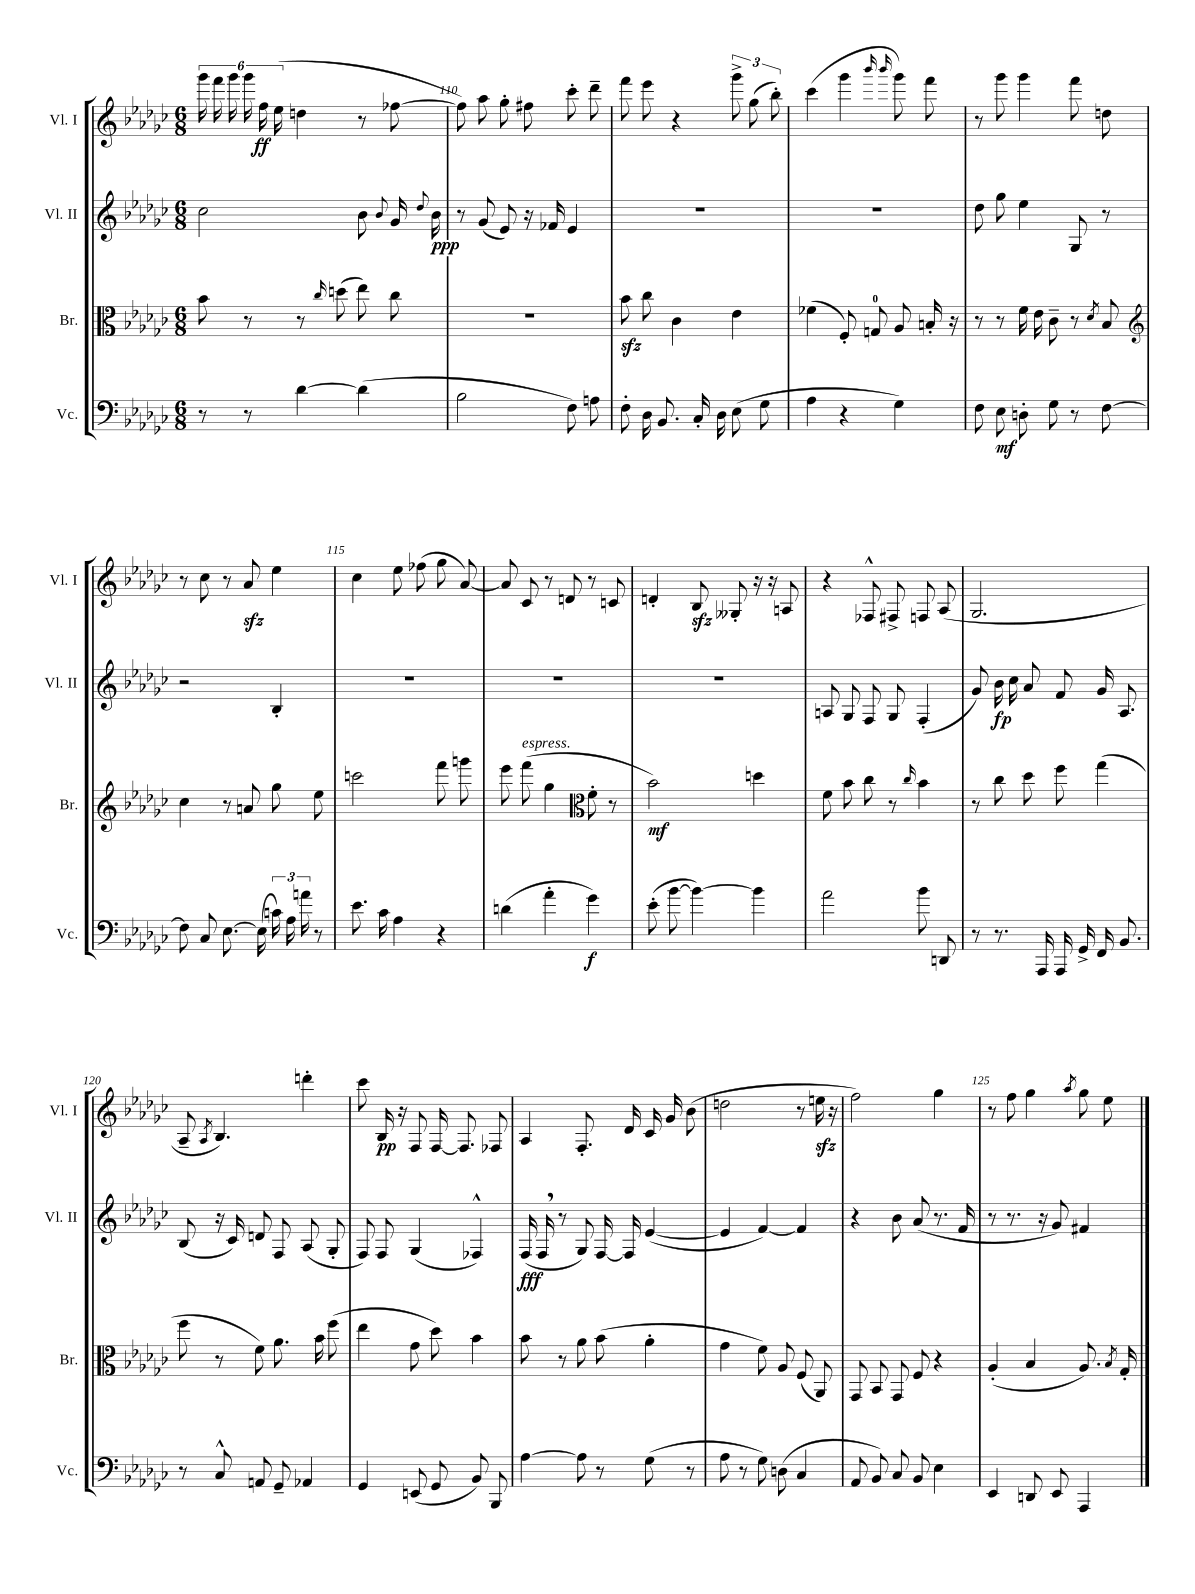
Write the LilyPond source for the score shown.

<<
\new StaffGroup <<
\new Staff = "s0" \with { instrumentName = "Vl. I" shortInstrumentName = "Vl. I" } {
    \clef treble \key ges \major \numericTimeSignature \time 6/8
    \autoBeamOff \tuplet 6/4 { ges'''16 f'''16 ges'''16 ges'''16 f''16\ff ees''16( } d''4 r8 fes''8~ |
    fes''8) aes''8 ges''8-. fis''8 ces'''8-. des'''8-- |
    f'''8 ees'''8 r4 \tuplet 3/2 { ges'''8-> ges''8( bes''8-.) } |
    ces'''4( ges'''4 \grace { bes'''16 bes'''16 } ges'''8) f'''8 |
    r8 ges'''8 ges'''4 f'''8 d''8 |
    r8 ces''8 r8 aes'8\sfz ees''4 |
    ces''4 ees''8 fes''8( ges''8 aes'8~) |
    aes'8 ces'8 r8 d'8 r8 c'8 |
    d'4-. bes8\sfz geses8-. r16 r16 a8 |
    r4 fes8-^ fis8-> f8 aes8( |
    ges2. |
    aes8-- \acciaccatura { aes8 } bes4.) d'''4-. |
    ces'''8 bes16\pp r16 f8 f16~ f8. fes8 |
    aes4 f8.-. des'16 ces'16 ges'16 bes'8( |
    d''2 r8 e''16\sfz r16 |
    f''2) ges''4 |
    r8 f''8 ges''4 \acciaccatura { aes''8 } ges''8 ees''8 \bar "|." |
}
\new Staff = "s1" \with { instrumentName = "Vl. II" shortInstrumentName = "Vl. II" } {
    \clef treble \key ges \major \numericTimeSignature \time 6/8
    \autoBeamOff ces''2 bes'8 \appoggiatura { bes'8 } ges'16 \appoggiatura { des''8 } bes'16\ppp |
    r8 ges'8( ees'8) r16 fes'16 ees'4 |
    R2. |
    R2. |
    des''8 ges''8 ees''4 ges8 r8 |
    r2 bes4-. |
    R2. |
    R2. |
    R2. |
    a8 ges8 f8 ges8 f4-.( |
    ges'8) bes'16\fp ces''16 aes'8 f'8 ges'16 aes8. |
    bes8( r16 ces'16) d'8 f8 aes8( ges8-. |
    f8) f8 ges4( fes4-^) |
    f16\fff( f16 \breathe r8 ges8) f16~ f16 ees'4~( |
    ees'4 f'4~) f'4 |
    r4 bes'8 aes'8( r8. f'16 |
    r8 r8. r16 ges'8) fis'4 \bar "|." |
}
\new Staff = "s2" \with { instrumentName = "Br." shortInstrumentName = "Br." } {
    \clef alto \key ges \major \numericTimeSignature \time 6/8
    \autoBeamOff bes'8 r8 r8 \grace { ces''16 } d''8( ees''8) ces''8 |
    R2. |
    bes'8\sfz ces''8 ces'4 ees'4 |
    fes'4( f8-.) g8-0 aes8 b16-. r16 |
    r8 r8 f'16 ees'16 ces'8-- r8 \acciaccatura { des'8 } bes8 |
    \clef treble ces''4 r8 a'8 ges''8 ees''8 |
    c'''2 f'''8 g'''8 |
    ees'''8 f'''8^\markup { \italic "espress." }( ges''4 \clef alto f'8-. r8 |
    bes'2\mf) d''4 |
    f'8 bes'8 ces''8 r8 \grace { ces''16 } bes'4 |
    r8 ces''8 des''8 f''8 ges''4( |
    f''8 r8 f'8) aes'8. bes'16 f''8( |
    ees''4 ges'8 des''8) bes'4 |
    bes'8 r8 aes'8 bes'8( aes'4-. |
    ges'4 f'8) aes8 f8( aes,8) |
    ges,8 bes,8 ges,8 f8 r4 |
    aes4-.( bes4 aes8.) \acciaccatura { bes8 } ges16-. \bar "|." |
}
\new Staff = "s3" \with { instrumentName = "Vc." shortInstrumentName = "Vc." } {
    \clef bass \key ges \major \numericTimeSignature \time 6/8
    \autoBeamOff r8 r8 des'4~ des'4( |
    bes2 f8) a8 |
    f8-. des16 bes,8. ces16-. des16 ees8( ges8 |
    aes4 r4 ges4) |
    f8 ees8\mf d8-. ges8 r8 f8~ |
    f8 ces8 ees8.~ ees16( \tuplet 3/2 { c'16) aes16 a'16 } r8 |
    ees'8. ces'16 aes4 r4 |
    d'4( aes'4-. ges'4\f) |
    ees'8-.( bes'8~ bes'4~) bes'4 |
    aes'2 bes'8 d,8 |
    r8 r8. aes,,16 aes,,16 ges,16-> f,16 bes,8. |
    r8 ces8-^ a,8 ges,8-- aes,4 |
    ges,4 e,8( ges,8 bes,8) bes,,8 |
    aes4~ aes8 r8 ges8( r8 |
    aes8 r8 ges8) d8( ces4 |
    aes,8 bes,8) ces8 bes,8 ees4 |
    ees,4 d,8 ees,8 aes,,4 \bar "|." |
}
>>
>>
\layout { \context { \Score currentBarNumber = #109 \override BarNumber.break-visibility = ##(#f #t #t) barNumberVisibility = #(every-nth-bar-number-visible 5) } }
